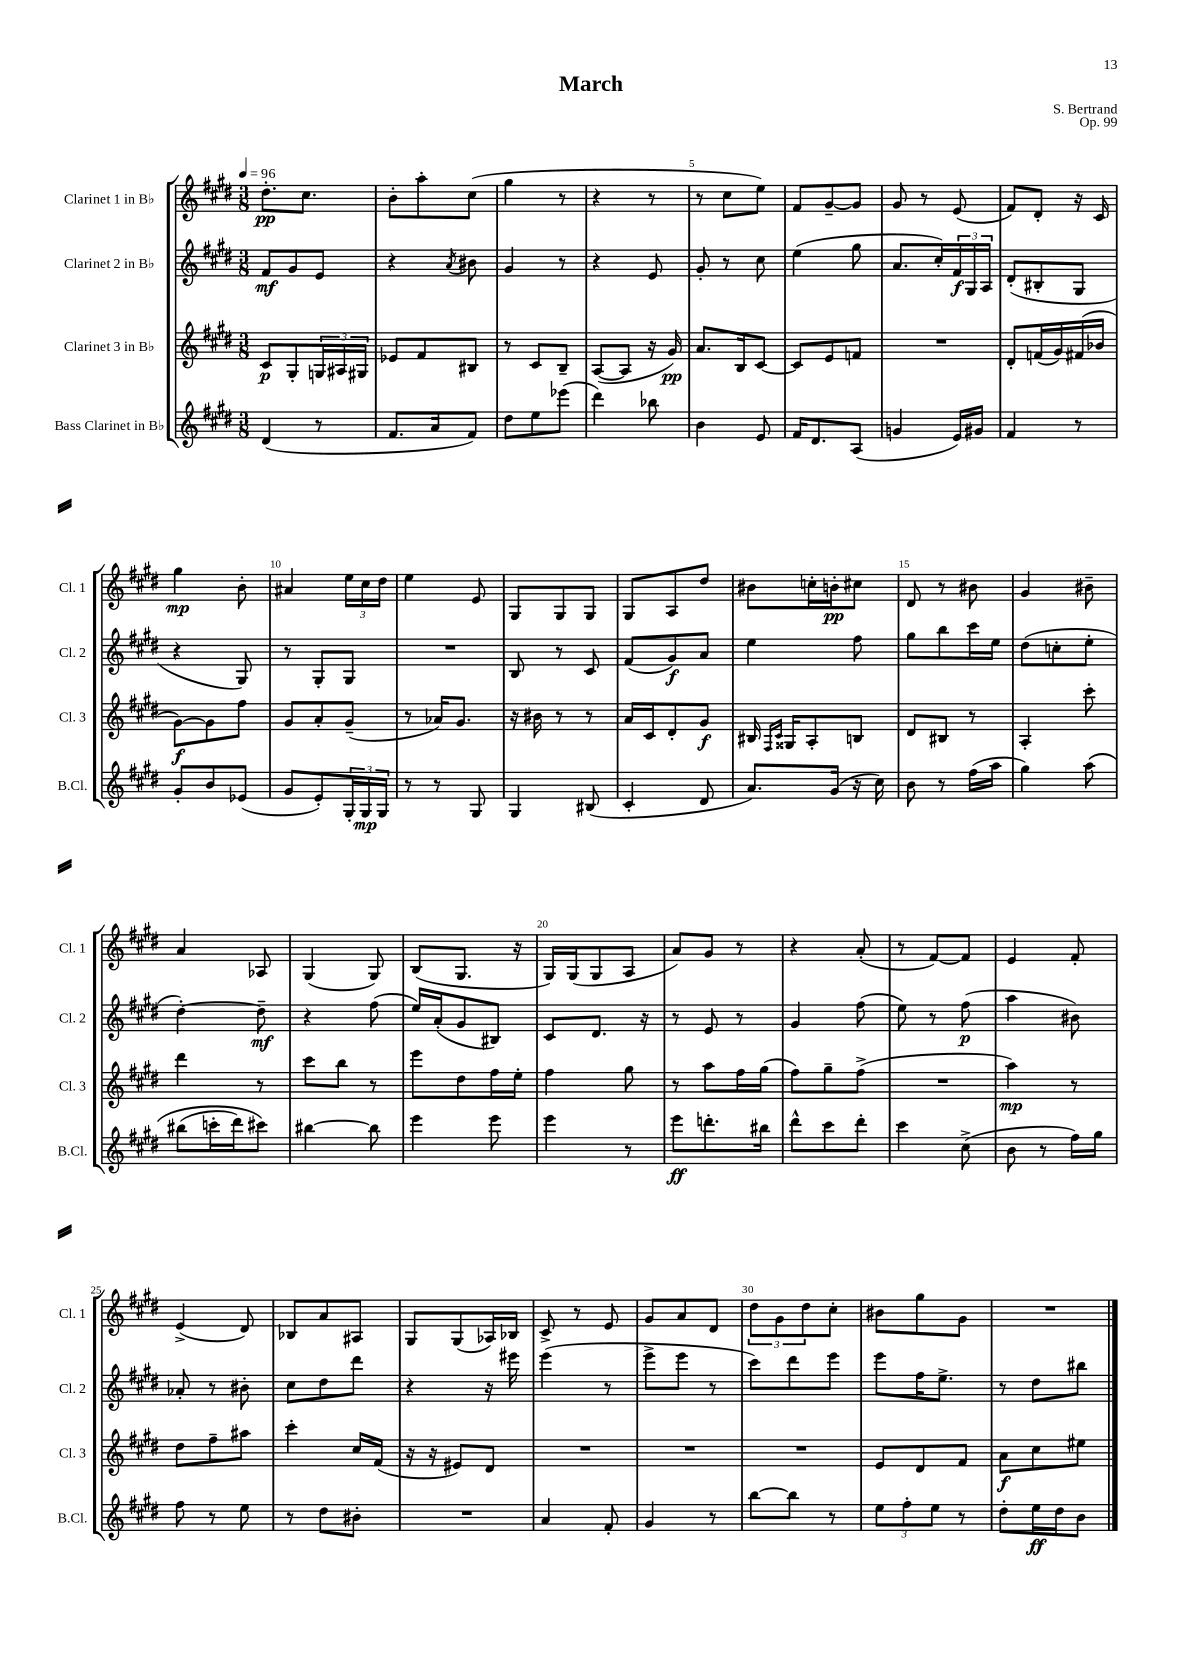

**kern	**kern	**kern	**kern
*staff4	*staff3	*staff2	*staff1
*clefG2	*clefG2	*clefG2	*clefG2
*k[f#c#g#d#]	*k[f#c#g#d#]	*k[f#c#g#d#]	*k[f#c#g#d#]
*M3/8	*M3/8	*M3/8	*M3/8
*MM96	*MM96	*MM96	*MM96
(4d#	8c#	8f#	8.dd#'
.	8G#'	8g#	.
.	.	.	8.cc#
8r	24G	8e	.
.	24A#	.	.
.	24G#	.	.
=	=	=	=
8.f#	8e-	4r	8b'
.	8f#	.	8aa'
16a	.	.	.
.	.	8qa	.
8f#)	8B#	8b#	(8cc#
=	=	=	=
8dd#	8r	4g#	4gg#
8ee	8c#	.	.
(8eee-	8B~	8r	8r
=	=	=	=
4ddd#)	([8A	4r	4r
.	8A]	.	.
8bb-	16r	8e	8r
.	16g#)	.	.
=	=	=	=
4b	8.a	8g#'	8r
.	.	8r	8cc#
.	16B	.	.
8e	[8c#	8cc#	8ee)
=	=	=	=
16f#	8c#]	(4ee	8f#
8.d#	.	.	.
.	8e	.	[8g#~
(8A	8f	8gg#	8g#]
=	=	=	=
4g	4.r	8.a	8g#
.	.	.	8r
.	.	16cc#')	.
16e)	.	24f#	(8e
.	.	24G#	.
16g#	.	.	.
.	.	24A	.
=	=	=	=
4f#	8d#'	(8d#'	8f#)
.	(16f	8B#'	8d#'
.	16g#)	.	.
8r	(16f#	8G#	16r
.	16b-	.	16c#
=	=	=	=
8g#'	[8g#)	4r	4gg#
8b	8g#]	.	.
(8e-	8ff#	8G#)	8b'
=	=	=	=
8g#	8g#	8r	4a#
8e')	8a'	8G#'	.
24G#'	(8g#~	8G#	24ee
24G#	.	.	24cc#
24G#	.	.	24dd#
=	=	=	=
8r	8r	4.r	4ee
8r	16a-)	.	.
.	8.g#	.	.
8G#	.	.	8e
=	=	=	=
4G#	16r	8B	8G#
.	16b#	.	.
.	8r	8r	8G#
(8B#	8r	8c#	8G#
=	=	=	=
4c#'	16a	(8f#	8G#
.	16c#	.	.
.	8d#'	8g#)	8A
8d#	8g#	8a	8dd#
=	=	=	=
8.a)	16B#	4ee	8b#
.	16qqF#	.	.
.	16qqc#	.	.
.	16G##	.	.
.	8A'	.	16cc'
(16g#	.	.	16b'
16r	8B	8ff#	8cc#
16cc#)	.	.	.
=	=	=	=
8b	8d#	8gg#	8d#
8r	8B#	8bb	8r
(16ff#	8r	16ccc#	8b#
16aa	.	16ee	.
=	=	=	=
4gg#)	4A'	(8dd#	4g#
.	.	8cc'	.
&(8aa	8ccc#'	8ee'	8b#~
=	=	=	=
(8bb#	4ddd#	[4dd#')	4a
16ccc'	.	.	.
16ddd#)	.	.	.
8ccc#&)	8r	8dd#~]	8A-
=	=	=	=
[4bb#	8ccc#	4r	(4G#
.	8bb	.	.
8bb#]	8r	(8ff#	8G#)
=	=	=	=
4eee	8eee	16ee)	(8B
.	.	(16a'	.
.	8dd#	8g#	8.G#
8eee	16ff#	8B#)	.
.	16ee'	.	16r
=	=	=	=
4eee	4ff#	8c#	16G#)
.	.	.	(16G#
.	.	8.d#	8G#
8r	8gg#	.	8A
.	.	16r	.
=	=	=	=
8eee	8r	8r	8a)
8.ddd'	8aa	8e	8g#
.	16ff#	8r	8r
16bb#	(16gg#	.	.
=	=	=	=
8ddd#^^	8ff#)	4g#	4r
8ccc#	8gg#~	.	.
8ddd#'	(8ff#^	(8ff#	(8a'
=	=	=	=
4ccc#	4.r	8ee)	8r
.	.	8r	[8f#)
(8cc#^	.	(8ff#	8f#]
=	=	=	=
8b	4aa)	4aa	4e
8r	.	.	.
16ff#)	8r	8b#)	8f#'
16gg#	.	.	.
=	=	=	=
8ff#	8dd#	8a-'	(4e^
8r	8ff#~	8r	.
8ee	8aa#	8b#'	8d#)
=	=	=	=
8r	4ccc#'	8cc#	8B-
8dd#	.	8dd#	8a
8b#'	16cc#	8ddd#	8A#
.	(16f#	.	.
=	=	=	=
4.r	16r	4r	8G#
.	16r	.	.
.	8e#)	.	(8G#
.	8d#	16r	16A-)
.	.	16eee#	16B-
=	=	=	=
4a	4.r	(4eee	8c#^
.	.	.	8r
8f#'	.	8r	8e
=	=	=	=
4g#	4.r	8eee^	8g#
.	.	8eee	8a
8r	.	8r	8d#
=	=	=	=
[8bb	4.r	8ccc#)	12dd#
.	.	.	12g#
8bb]	.	8ddd#	.
.	.	.	12dd#
8r	.	8eee	8cc#'
=	=	=	=
12ee	8e	8eee	8b#
12ff#'	.	.	.
.	8d#	16ff#	8gg#
12ee	.	.	.
.	.	8.ee^	.
8r	8f#	.	8g#
=	=	=	=
8dd#'	8a	8r	4.r
16ee	8cc#	8dd#	.
16dd#	.	.	.
8b	8ee#	8bb#	.
==	==	==	==
*-	*-	*-	*-
